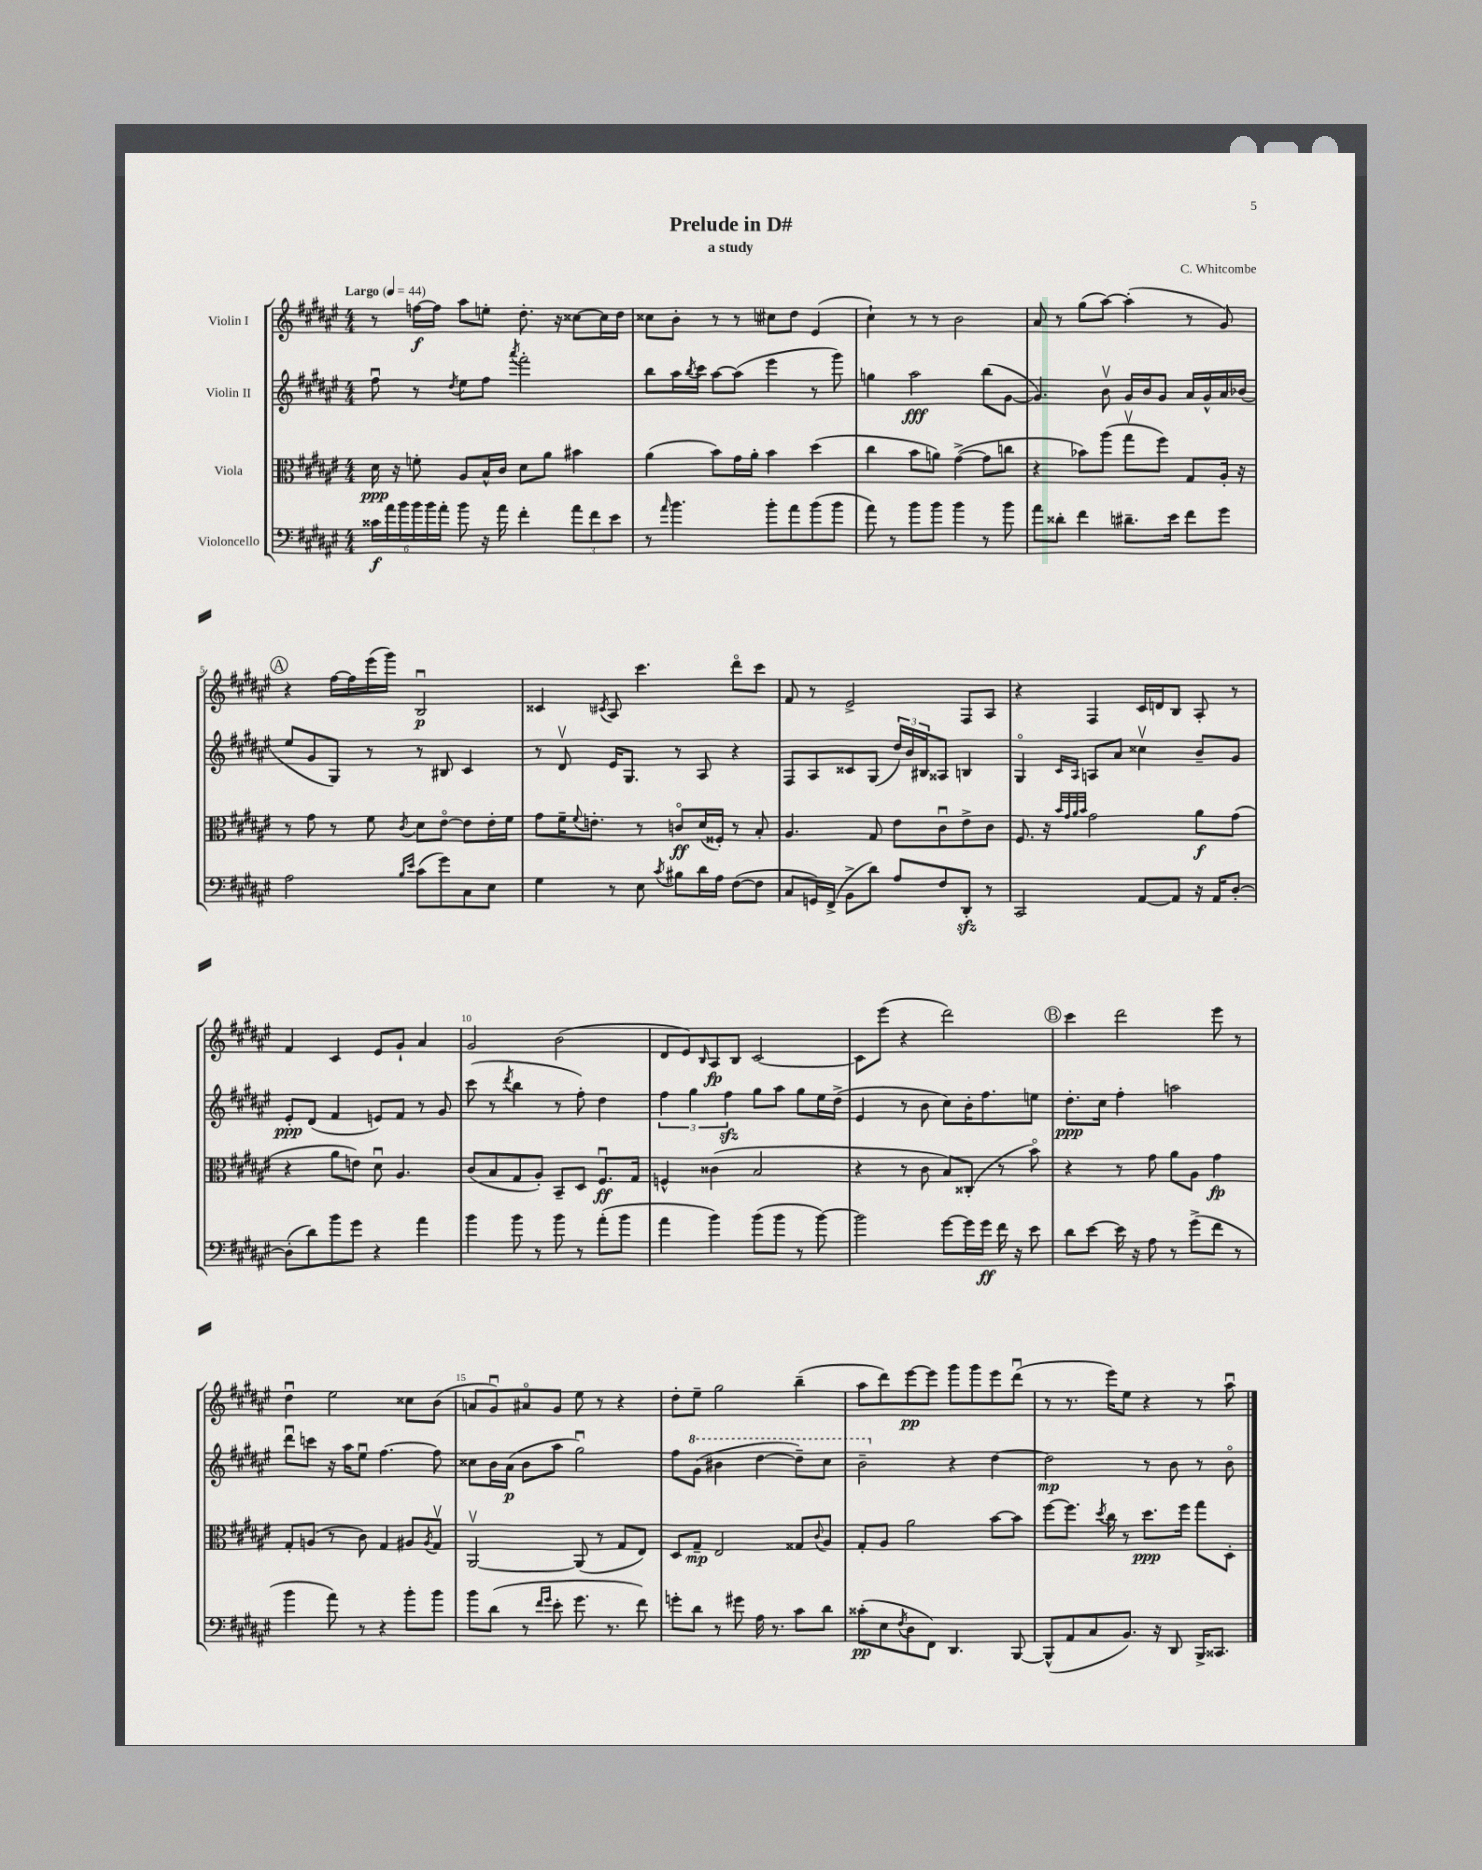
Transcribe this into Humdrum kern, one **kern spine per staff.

**kern	**kern	**kern	**kern
*staff4	*staff3	*staff2	*staff1
*clefF4	*clefC3	*clefG2	*clefG2
*k[f#c#g#d#a#e#]	*k[f#c#g#d#a#e#]	*k[f#c#g#d#a#e#]	*k[f#c#g#d#a#e#]
*M4/4	*M4/4	*M4/4	*M4/4
*MM44	*MM44	*MM44	*MM44
24c##\LL	16d#\	8ff#u\	8r
24a#\	.	.	.
.	16r	.	.
24b\	.	.	.
24b\	8f'\	8r	[16ff\LL
24b\	.	.	.
.	.	.	16ff\]JJ
24a#'\JJ	.	.	.
.	.	8qdd#/	.
8b\	8A#/L	8ee#\L	8aa#\L
16r	16B^^/L	8ff#\J	8ee'\J
16a#\	16c#/JJ	.	.
.	.	8qaaa#/	.
4f#'\	8d#\L	2fff#'\	8.dd#'\
.	8a#\J	.	.
.	.	.	16r
12a#\L	4b#\	.	[8cc##\L
12f#\	.	.	.
.	.	.	16cc##\]L
12e#\J	.	.	.
.	.	.	16dd#\JJ
=	=	=	=
8r	(4a#\	8bb\L	8cc##\L
16qqa#/	.	.	.
4.b\	.	16aa#\L	8b'\J
.	.	8qbb/	.
.	.	16ccc#\JJ	.
.	8b\L)	[8aa#\L	8r
.	16g#\L	(8aa#\]J	8r
.	16a#'\JJ	.	.
8b'\L	4b\	4eee#\	8cc#\L
8a#\	.	.	8dd#\J
(8b\	(4dd#\	8r	(4e#/
8b\J	.	8ggg#\)	.
=	=	=	=
8a#\)	4cc#\	4gg\	4cc#`\)
8r	.	.	.
8b\L	8b\L	2aa#\	8r
8b\J	8a\J)	.	8r
4b\	([4g#^\	.	2b\
8r	8g#\]L	(8bb\L	.
8b\	8cc\J	[8g#\J	.
=	=	=	=
8a#\L	4r	4.g#/])	8a#/
8d##'\J	.	.	8r
4f#\	8b-\L)	.	(8gg#\L
.	(8aa#\J	8bv\	[8aa#\J)
8.d#~\L	8gg#v\L	16g#/LL	(4aa#'\]
.	.	16b/J	.
.	8ff#\J)	8g#/J	.
16e#\Jk	.	.	.
8f#\L	8G#/L	16a#/LL	8r
.	.	16g#^^/	.
8g#\J	16A#'/Jk	16a#/	8g#/)
.	16r	(16b-/JJ	.
=	=	=	=
2A#\	8r	8ee#/L	4r
.	8g#\	8g#/	.
.	8r	8G#/J)	[16ff#\LL
.	.	.	16ff#\]
.	8f#\	8r	(16eee#\
.	.	.	16ggg#\JJ)
16qqB/LL	.	.	.
16qqe#/JJ	8qc#/	.	.
(8c#\L	8d#\L	8r	2Bu/
8g#\)	[8e#o\J	8B#/	.
8C#\	8e#\]L	4c#/	.
8E#\J	16e#'\L	.	.
.	16f#\JJ	.	.
=	=	=	=
4G#\	8g#\L	8r	4c##/
.	16f#~\K	8d#v/	.
.	8qqf#/	.	.
.	8.e'\J	.	.
.	.	.	8qc#/
8r	.	16e#/LK	8A#/
.	.	8.G#/J	.
8E#\	8r	.	4.ccc#\
8qc#/	.	.	.
8B#\L	8co/L	8r	.
16d#\L	(16d#/L	8A#/	.
16A#\JJ	16F##'/JJ)	.	.
([8F#\L	8r	4r	8ddd#o\L
8F#\]J	8B'/	.	8ccc#\J
=	=	=	=
8C#/L	4.A#/	8F#/L	8f#/
16GG/L)	.	8A#/	8r
(16FF#^/JJ	.	.	.
8BB^\L	.	8c##/	2e#^/
8d#\J)	8G#/	(8G#/J	.
8A#/L	8e#\L	24dd#/LL)	.
.	.	24b/	.
.	.	24B#/J	.
8F#/	8c#u\	8A##/J	.
8DD#'/J	8e#^\	4B/	8F#/L
8r	8c#\J	.	8A#/J
=	=	=	=
2CC#/	8.F#/	4G#o/	4r
.	16r	.	.
.	32qqb/LLL	.	.
.	32qqg#/	.	.
.	32qqa#/	16qqc#/LL	.
.	32qqb/JJJ	16qqA#/JJ	.
.	2g#\	8A/L	4F#/
.	.	8a#/J	.
[8AA#/L	.	4cc##v\	16c#/LL
.	.	.	16d/J
8AA#/]J	.	.	8B/J
16r	8a#\L	8b~/L	8A#'/
16AA#/LK	.	.	.
[8D#'/J	(8g#\J	8g#/J	8r
=	=	=	=
(8D#'\]L	4r	8e#'/L	4f#/
8d#\)	.	(8d#/J	.
8b\	8a#\L	4f#/	4c#/
8g#\J	8e\J)	.	.
4r	8d#u\	8e/L)	8e#/L
.	4.A#/	8f#/J	8g#`/J
4a#\	.	8r	4a#/
.	.	8g#/	.
=	=	=	=
4b\	(8c#/L	(8ccc#\	2g#/
.	8B/	8r	.
.	.	8qddd#/	.
8b\	8G#/	4bb\	.
8r	8A#'/J)	.	.
8b\	8BB~/L	8r	(2b\
8r	8D#/J	8ff#'\)	.
(8a#'\L	8.F#u/L	4dd#\	.
8b\J	.	.	.
.	16G#/Jk	.	.
=	=	=	=
4a#\	4F^^/	6ff#\	8d#/L
.	.	.	8e#/)
.	.	6gg#\	.
.	.	.	16qqB/
4b\)	(4c##\	.	8A#/
.	.	6ff#\	.
.	.	.	8B/J
(8b\L	2B/	8gg#\L	[2c#/
8b\J	.	8aa#\J	.
8r	.	8gg#\L	.
[8b\)	.	16ee#\L	.
.	.	(16dd#^\JJ	.
=	=	=	=
2b\]	4r	4e#/	8c#\]L
.	.	.	(8eee#\J
.	8r	8r	4r
.	8c#\	8b\	.
[8g#\L	8B/L)	8cc#\L)	2ddd#\)
16g#\]L	(8C##'/J	16b'\K	.
16g#\JJ	.	8.ff#\	.
16f#\	8r	.	.
16r	.	.	.
8e#\	8bo\)	8ee\J	.
=	=	=	=
8d#\L	4r	8.dd#'\L	4ccc#\
[8e#\J	.	.	.
.	.	16cc#\Jk	.
16e#\]	8r	4ff#'\	2ddd#\
16r	.	.	.
8A#\	8g#\	.	.
8r	8a#\L	2aa\	.
(8g#^\L	8A#\J	.	.
8f#\J	4g#\	.	8eee#\
8r	.	.	8r
=	=	=	=
4b\	8G#'/L	8ddd#u\L	4dd#u\
.	(8A/J	8ccc\J	.
8a#\)	8r	16r	2ee#\
.	.	16aa#\LK	.
8r	8c#\)	8ee#u\J	.
4r	4G#/	[4.ff#\	.
8b'\L	8A#/L	.	8cc##\L
.	8qA#/	.	.
8b\J	8G#v/J	8ff#\]	(8b\J
=	=	=	=
8b\L	[2AA#v/	8cc##\L	8a/L
(8d#\J	.	16b\L	8g#u/)
.	.	(16a#\JJ	.
8r	.	8b\L	8a#o/
16qqf#/LL	.	.	.
16qqg#/JJ	.	.	.
8e#'\	.	8aa#\J	8g#/J
8.g#\	(8AA#/]	2gg#u\)	8ee#\
.	8r	.	8r
8.r	.	.	.
.	8G#/L	.	4r
8f#\)	8E#/J)	.	.
=	=	=	=
8g'\L	8D#/L	8ff#\L	8dd#'\L
8d#\J	8G#~/J	(8gg#\J	8ee#~\J
8r	2E#/	4bb#\	2gg#\
8g#\	.	.	.
16A#\	.	[4ddd#\	.
8.r	.	.	.
8c#\L	8G##/L	8ddd#~\]L)	(4bb~\
.	8qqc#/	.	.
8d#\J	8A#/J	8ccc#\J	.
=	=	=	=
(8c##'\L	8G#'/L	2bb~\	8aa#\L
8E#\	8A#/J	.	8ddd#\)
8qF#/	.	.	.
8D#\	2a#\	.	[8eee#\
8FF#\J)	.	.	8eee#\]J
4.DD#/	.	4r	8ggg#\L
.	.	.	8ggg#\
.	[8b\L	[4dd#\	8eee#\
[8BBB/	8b\]J	.	(8ddd#u\J
=	=	=	=
(8BBB^^/]L	[8ff#\L	2dd#\]	8r
8AA#/	8.ff#\]J	.	8.r
8C#/	.	.	.
.	8qdd#/	.	.
.	16cc#\	.	16eee#\LK)
8.BB/J)	8r	.	8ee#\J
.	8.dd#\L	8r	4r
16r	.	.	.
8DD#/	.	8b\	.
.	16ff#\Jk	.	.
16BBB^/LK	8gg#\L	8r	8r
8.CC##/J	.	.	.
.	8D#'\J	8bo\	8aa#u\
==	==	==	==
*-	*-	*-	*-
